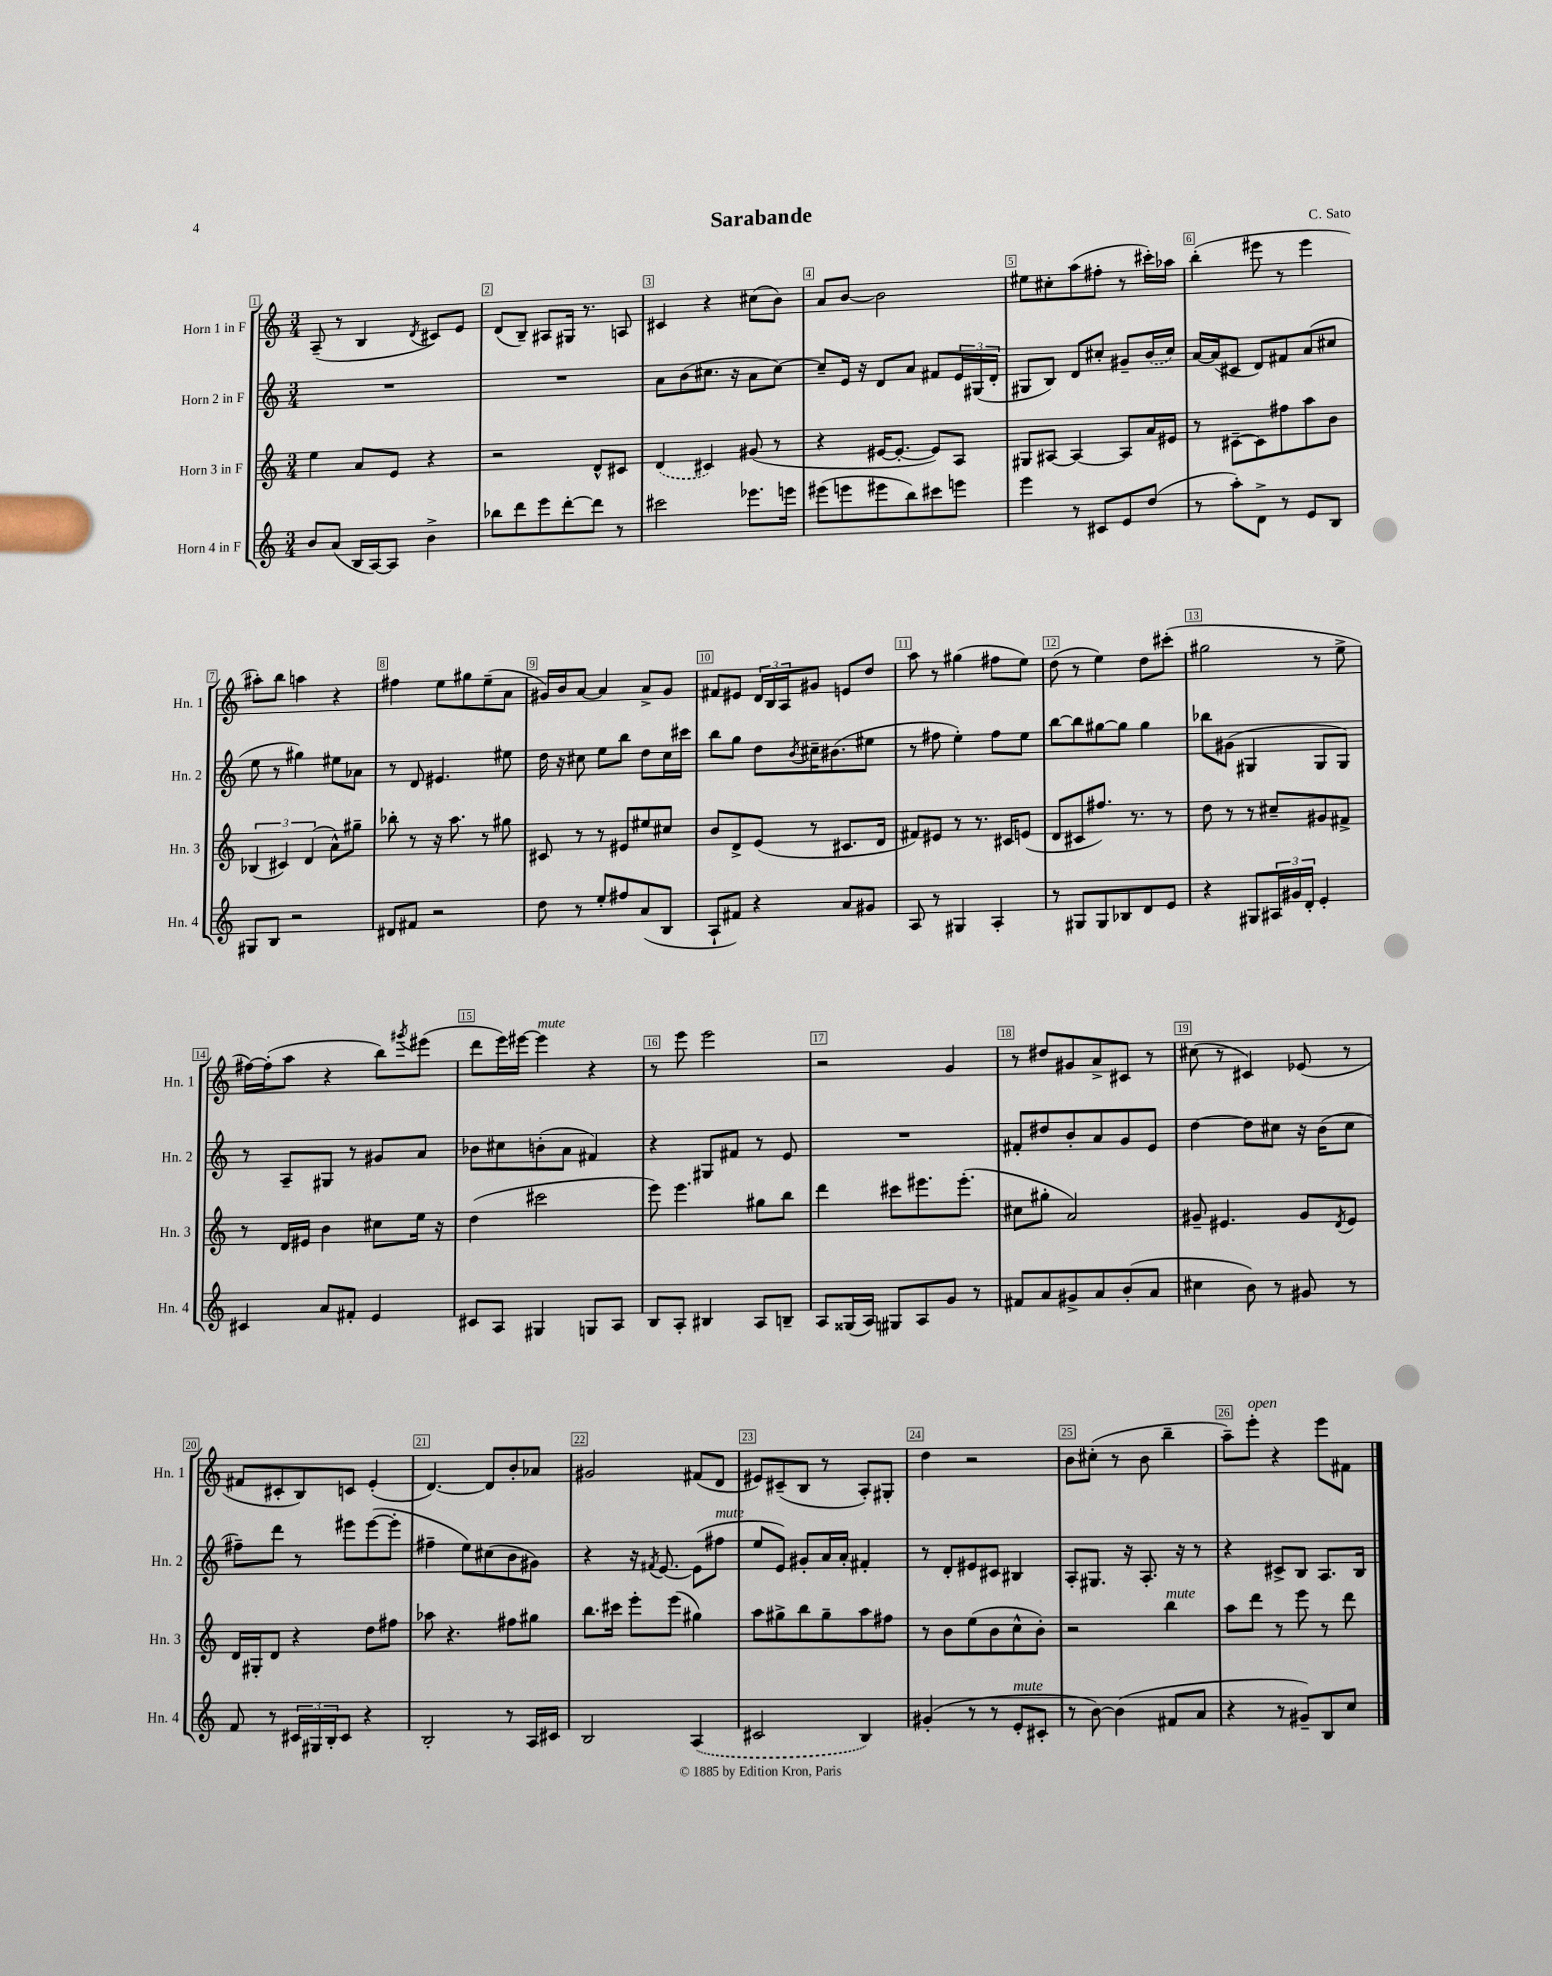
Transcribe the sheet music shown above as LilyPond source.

\header { title = "Sarabande" composer = "C. Sato" }
<<
\new StaffGroup <<
\new Staff = "s0" \with { instrumentName = "Horn 1 in F" shortInstrumentName = "Hn. 1" } {
    \clef treble \key c \major \numericTimeSignature \time 3/4
    a8--( r8 b4 \acciaccatura { d'8 } cis'8) e'8 |
    d'8( b8--) ais8 gis16 r8. a8 |
    cis'4 r4 cis''8( b'8) |
    a'8 b'8~ b'2 |
    eis''8 cis''8-. a''8( fis''8-. r8 cis'''16-.) aes''16 |
    b''4-.( eis'''8 r8 eis'''4 |
    ais''8-.) b''8 a''4 r4 |
    fis''4 e''8 gis''8 e''8--( a'8 |
    gis'16) b'16 a'8~ a'4 a'8-> gis'8 |
    fis'8 eis'8 \tuplet 3/2 { d'16 b16 a16 } gis'8 e'8 d''8 |
    a''8 r8 gis''4( fis''8 e''8) |
    d''8( r8 e''4) d''8 cis'''8-.( |
    gis''2 r8 e''8-> |
    fis''16~) fis''16-.( a''8 r4 b''8) \acciaccatura { gis'''8 } eis'''8( |
    d'''8 e'''16) eis'''16~ eis'''4^\markup { \italic "mute" } r4 |
    r8 e'''8 e'''2 |
    r2 g'4 |
    r8 dis''8 gis'8 a'8-> cis'8 r8 |
    cis''8( r8 cis'4) ees'8( r8 |
    fis'8 cis'8-. b8) c'8 e'4-.( |
    d'4.~) d'8 b'8-. aes'8 |
    gis'2 fis'8( d'8 |
    eis'8) cis'8--( b8 r8 a8-.) gis8-. |
    d''4 r2 |
    b'8 cis''8-.( r8 b'8 b''4-- |
    a''8--) e'''8-.^\markup { \italic "open" } r4 e'''8 fis'8 \bar "|." |
}
\new Staff = "s1" \with { instrumentName = "Horn 2 in F" shortInstrumentName = "Hn. 2" } {
    \clef treble \key c \major \numericTimeSignature \time 3/4
    R2. |
    R2. |
    a'8 b'8( cis''8. r16 a'8 cis''8~) |
    cis''8-- e'16 r16 d'8 a'8 fis'8 \tuplet 3/2 { e'16 gis16( d'16-. } |
    gis8 b8) d'8 cis''8-. gis'8-- \once \slurDashed b'16( cis''16) |
    a'16~ a'16( cis'8 d'8) fis'8 a'8( cis''8 |
    e''8 r8 gis''4) eis''8 aes'8 |
    r8 d'8 eis'4. eis''8 |
    d''16 r16 cis''8 e''8 b''8 d''8 cis''16 cis'''16 |
    b''8 g''8 d''8 \acciaccatura { b'8 } cis''16-- bis'8.( eis''8 |
    r8 fis''8 e''4-.) fis''8 e''8 |
    b''8~ b''8 gis''8~ gis''8 gis''4 |
    bes''8 gis'8( gis4 gis8 gis8) |
    r8 a8-- gis8 r8 gis'8 a'8 |
    bes'8 cis''8 b'8-.( a'8 fis'4) |
    r4 gis8 fis'8 r8 e'8 |
    R2. |
    fis'8-. dis''8 b'8-. a'8 g'8 e'8 |
    d''4~ d''8 cis''8 r16 b'16( cis''8 |
    fis''8--) d'''8 r8 eis'''8 eis'''8~( eis'''8-. |
    fis''4-- e''8) cis''8( b'8 gis'8) |
    r4 r16 \acciaccatura { fis'8 } e'8.~ e'8( fis''8^\markup { \italic "mute" } |
    e''8 e'8) gis'8-. a'16 a'16-. fis'4-. |
    r8 d'8-. eis'8 cis'8 bis4 |
    a8-. gis8. r16 a8.-. r16 r8 |
    r4 cis'8-> b8 a8. b16 \bar "|." |
}
\new Staff = "s2" \with { instrumentName = "Horn 3 in F" shortInstrumentName = "Hn. 3" } {
    \clef treble \key c \major \numericTimeSignature \time 3/4
    e''4 a'8 e'8 r4 |
    r2 d'8-^ cis'8 |
    \once \slurDashed d'4( cis'4) gis'8( r8 |
    r4 eis'16~ eis'8.~-. eis'8) a8 |
    gis8 ais8~ ais4~ ais8 a'16 eis'16 |
    r8 cis'8~-- cis'8 fis''8 a''8 b'8 |
    \tuplet 3/2 { bes4( cis'4) d'4( } a'8-^) gis''8-- |
    bes''8-. r8 r16 a''8. r8 gis''8 |
    cis'8 r8 r8 eis'8 eis''8 cis''8 |
    b'8 d'8-> e'8( r8 cis'8. d'16 |
    fis'8) eis'8 r8 r8. cis'16 e'8( |
    d'8 cis'8 fis''8.) r8. r8 |
    d''8 r8 r8 cis''8-- gis'8 fis'8-> |
    r8 d'16 eis'16 b'4 cis''8 e''16 r16 |
    d''4( cis'''2 |
    e'''8) e'''4. gis''8 b''8 |
    d'''4 cis'''8 eis'''8. eis'''8.-.( |
    cis''8 gis''8-. a'2) |
    gis'8-- eis'4. gis'8 \acciaccatura { d'8 } eis'8 |
    d'16 gis16-. d'8 r4 d''8 fis''8 |
    aes''8 r4. fis''8 gis''8 |
    b''8. cis'''16 e'''8-. e'''8( gis''4) |
    a''8 gis''8-> b''8 gis''8-- a''8 fis''8 |
    r8 b'8 e''8( b'8 c''8-^ b'8-.) |
    r2 b''4^\markup { \italic "mute" } |
    a''8 d'''8 r8 e'''8 r8 d'''8 \bar "|." |
}
\new Staff = "s3" \with { instrumentName = "Horn 4 in F" shortInstrumentName = "Hn. 4" } {
    \clef treble \key c \major \numericTimeSignature \time 3/4
    b'8 a'8( b16 a16~) a8 b'4-> |
    bes''8 d'''8 e'''8 d'''8~-. d'''8 r8 |
    cis'''2 ees'''8. e'''16 |
    eis'''8( e'''8 eis'''8 b''8) cis'''8 e'''8 |
    e'''4 r8 cis'8 e'8 d''8( |
    r8 a''8-.) d'8-> r8 e'8 b8 |
    gis8 b8 r2 |
    dis'8 fis'8 r2 |
    d''8 r8 e''8-. fis''8 a'8( b8 |
    a8-! fis'8) r4 a'8 gis'8 |
    a8 r8 gis4 a4-. |
    r8 gis8 gis8 bes8 d'8 e'8 |
    r4 gis8 \tuplet 3/2 { ais16 gis'16 d'16-. } e'4-. |
    cis'4 a'8 fis'8-. e'4 |
    cis'8 a8 gis4 g8 a8 |
    b8 a8-. bis4 a8 b8-- |
    a8 gisis16( a16) gis8 a8 g'8 r8 |
    fis'8 a'8 gis'8-> a'8 b'8-.( a'8 |
    cis''4 b'8) r8 gis'8 r8 |
    f'8 r8 \tuplet 3/2 { cis'16 gis16 b16-. } cis'8 r4 |
    b2-. r8 a16 cis'16 |
    b2 \once \slurDashed a4( |
    cis'2 b4) |
    gis'4-.( r8 r8 e'8-.^\markup { \italic "mute" } cis'8-. |
    r8 b'8~) b'4( fis'8 a'8 |
    r4 r8 gis'8--) b8 c''8 \bar "|." |
}
>>
>>
\layout { \context { \Score \override BarNumber.break-visibility = ##(#f #t #t) barNumberVisibility = #all-bar-numbers-visible \override BarNumber.stencil = #(make-stencil-boxer 0.1 0.3 ly:text-interface::print) } }
